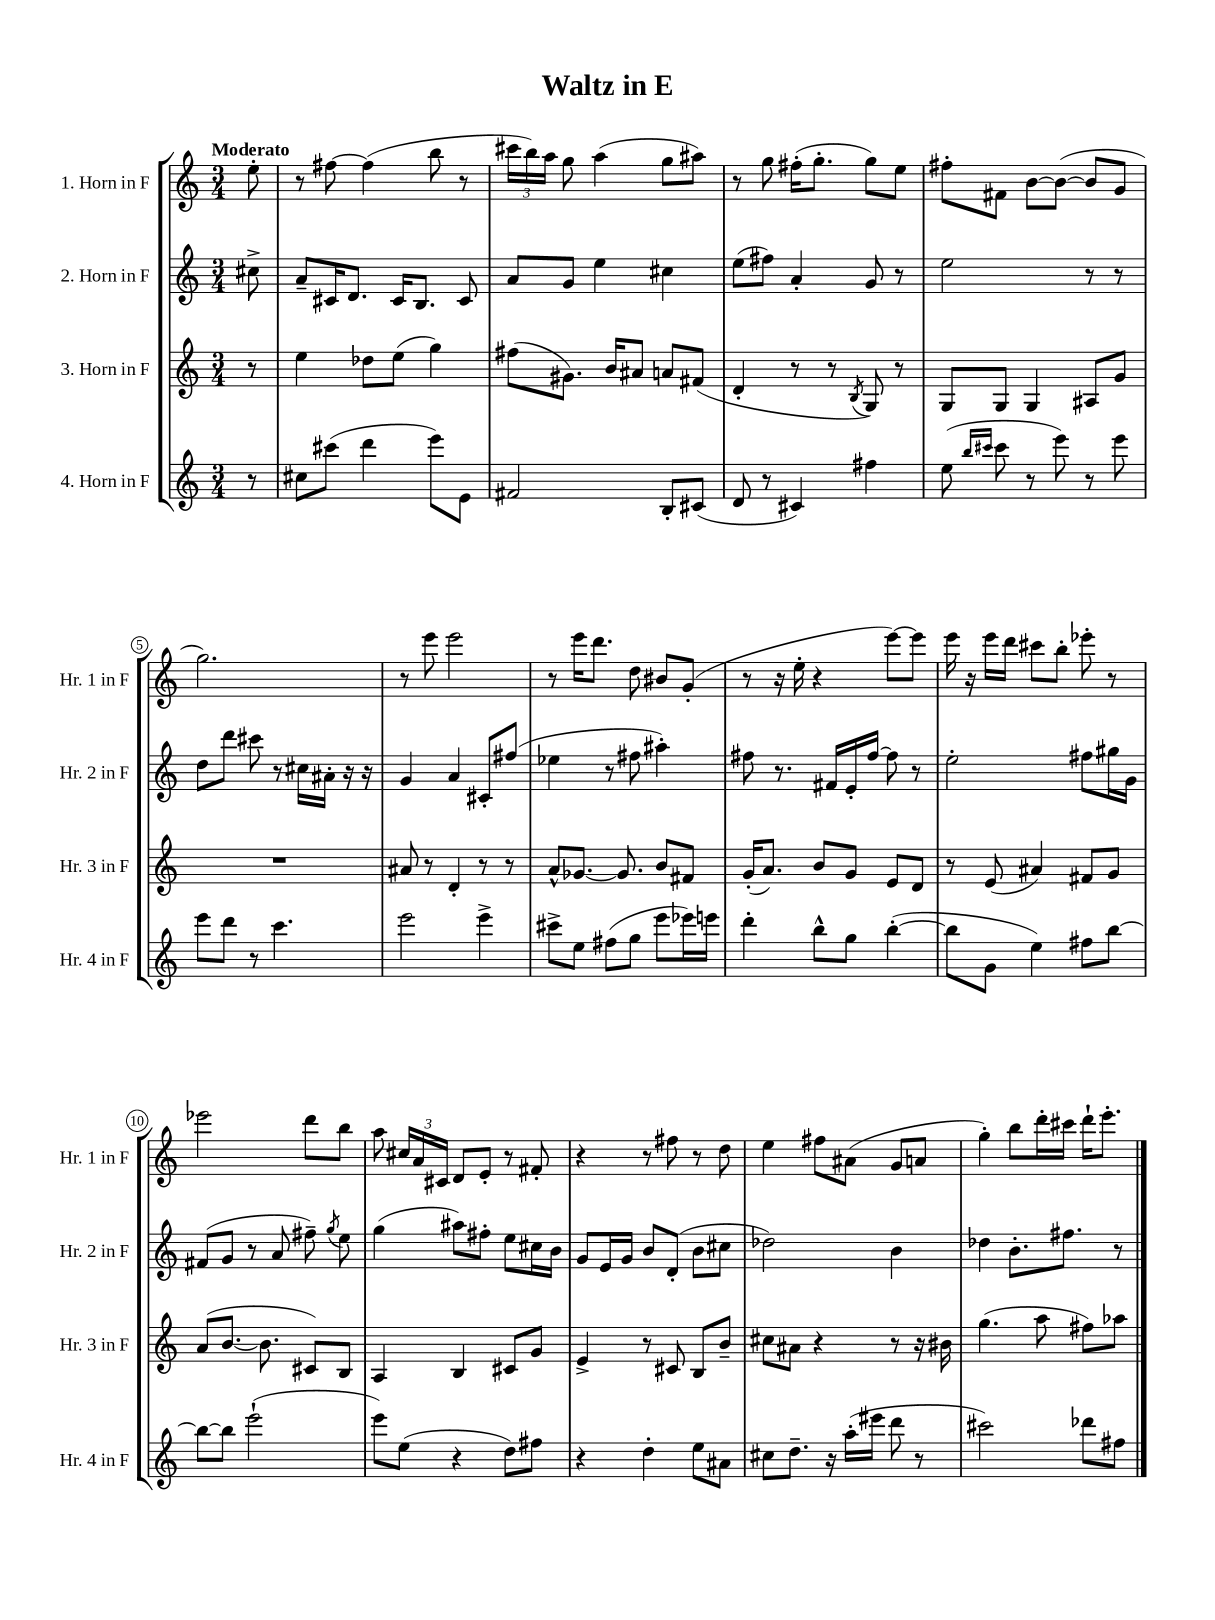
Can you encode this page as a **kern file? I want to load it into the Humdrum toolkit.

**kern	**kern	**kern	**kern
*staff4	*staff3	*staff2	*staff1
*clefG2	*clefG2	*clefG2	*clefG2
*k[]	*k[]	*k[]	*k[]
*M3/4	*M3/4	*M3/4	*M3/4
8r	8r	8cc#^	8ee'
=	=	=	=
8cc#	4ee	8a~	8r
(8ccc#	.	16c#	[8ff#
.	.	8.d	.
4ddd	8dd-	.	(4ff#]
.	(8ee	16c#	.
.	.	8.B	.
8eee)	4gg)	.	8bb
8e	.	8c#	8r
=	=	=	=
2f#	(8ff#	8a	24ccc#
.	.	.	24bb)
.	.	.	24aa
.	8.g#)	8g	8gg
.	.	4ee	(4aa
.	16b	.	.
.	8a#	.	.
8B'	8a	4cc#	8gg
(8c#	(8f#	.	8aa#)
=	=	=	=
8d	4d'	(8ee	8r
8r	.	8ff#)	8gg
4c#)	8r	4a'	(16ff#'
.	.	.	8.gg'
.	8r	.	.
.	8qB	.	.
4ff#	8G)	8g	8gg)
.	8r	8r	8ee
=	=	=	=
(8ee	8G	2ee	8ff#'
16qqbb	.	.	.
16qqccc#	.	.	.
8ccc#	8G	.	8f#
8r	4G	.	[8b
8eee)	.	.	(8b_
8r	8A#	8r	8b]
8eee	8g	8r	8g
=	=	=	=
8eee	2.r	8dd	2.gg)
8ddd	.	8ddd	.
8r	.	8ccc#	.
4.ccc	.	8r	.
.	.	16cc#	.
.	.	16a#'	.
.	.	16r	.
.	.	16r	.
=	=	=	=
2eee	8a#	4g	8r
.	8r	.	8eee
.	4d'	4a	2eee
4eee^	8r	8c#'	.
.	8r	(8ff#	.
=	=	=	=
8ccc#^	8a^^	4ee-	8r
8ee	[8.g-	.	16eee
.	.	.	8.ddd
(8ff#	.	8r	.
.	8.g-]	.	.
8gg	.	8ff#	8dd
8eee	8b	4aa#')	8b#
16eee-)	8f#	.	(8g'
16eee	.	.	.
=	=	=	=
4ddd'	(16g'	8ff#	8r
.	8.a)	.	.
.	.	8.r	16r
.	.	.	16ee'
8bb^^	8b	.	4r
.	.	16f#	.
8gg	8g	16e'	.
.	.	[16ff#	.
([4bb'	8e	8ff#]	[8eee)
.	8d	8r	8eee]
=	=	=	=
8bb]	8r	2ee'	16eee
.	.	.	16r
8g	(8e	.	16eee
.	.	.	16ddd
4ee)	4a#)	.	8ccc#
.	.	.	8bb'
8ff#	8f#	8ff#	8eee-'
[8bb	8g	16gg#	8r
.	.	16g	.
=	=	=	=
8bb_	(8a	(8f#	2eee-
8bb]	[8.b	8g	.
(2eee`	.	8r	.
.	8.b]	.	.
.	.	8a	.
.	8c#)	8ff#~)	8ddd
.	.	8qgg	.
.	8B	8ee	8bb
=	=	=	=
8eee)	4A	(4gg	8aa
(8ee	.	.	24cc#
.	.	.	24a
.	.	.	24c#
4r	4B	8aa#)	8d
.	.	8ff#'	8e'
8dd)	8c#	8ee	8r
8ff#	8g	16cc#	8f#'
.	.	16b	.
=	=	=	=
4r	4e^	8g	4r
.	.	16e	.
.	.	16g	.
4dd'	8r	8b	8r
.	8c#	(8d'	8ff#
8ee	8B	8b	8r
8a#	8b~	8cc#	8dd
=	=	=	=
8cc#	8cc#	2dd-)	4ee
8.dd~	8a#	.	.
.	4r	.	8ff#
16r	.	.	.
(16aa'	.	.	(8a#
16eee#	.	.	.
8ddd	8r	4b	8g
8r	16r	.	8a
.	16b#	.	.
=	=	=	=
2ccc#)	(4.gg	4dd-	4gg')
.	.	8.b'	8bb
.	8aa	.	16ddd'
.	.	8.ff#	16ccc#
8ddd-	8ff#)	.	16ddd`
.	.	.	8.eee'
8ff#	8aa-	8r	.
==	==	==	==
*-	*-	*-	*-
